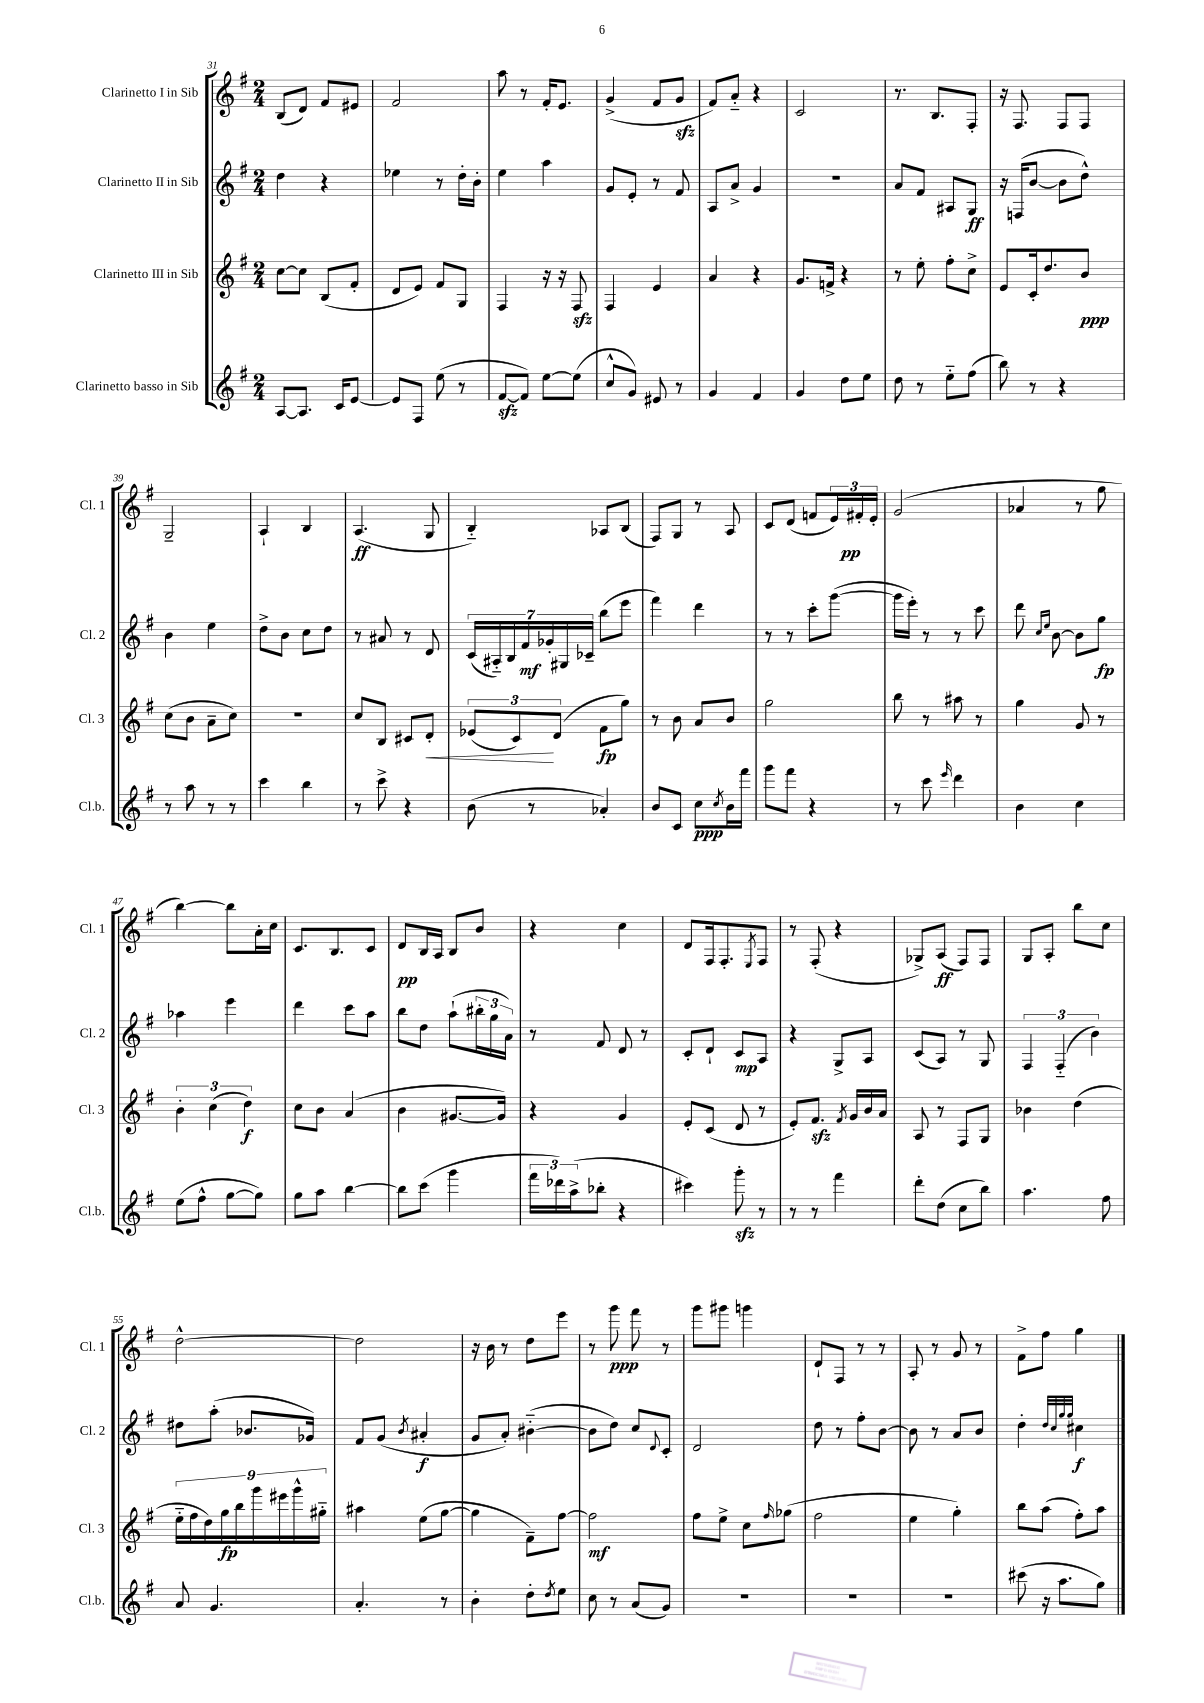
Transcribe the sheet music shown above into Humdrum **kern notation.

**kern	**kern	**kern	**kern
*staff4	*staff3	*staff2	*staff1
*clefG2	*clefG2	*clefG2	*clefG2
*k[f#]	*k[f#]	*k[f#]	*k[f#]
*M2/4	*M2/4	*M2/4	*M2/4
[8A	[8cc	4dd	(8B
8.A]	8cc]	.	8d)
.	(8B	4r	8f#
16c	.	.	.
[8e	8f#'	.	8e#
=	=	=	=
8e]	8d	4ee-	2f#
8F#	8e)	.	.
(8ee	8f#	8r	.
8r	8G	16dd'	.
.	.	16b'	.
=	=	=	=
[8f#	4F#	4ee	8aa
8f#])	.	.	8r
[8ee	16r	4aa	16f#'
.	16r	.	8.e
(8ee]	8F#	.	.
=	=	=	=
8cc^^	4F#	8g	(4g^
8g)	.	8e'	.
8e#	4e	8r	8f#
8r	.	8f#	8g
=	=	=	=
4g	4a	8A	8f#)
.	.	8a^	8a'~
4f#	4r	4g	4r
=	=	=	=
4g	8.g	2r	2c
.	16f^	.	.
8dd	4r	.	.
8ee	.	.	.
=	=	=	=
8dd	8r	8a	8.r
8r	8ee'	8f#	.
.	.	.	8.B
8ee'~	8ff#'	8A#	.
(8ff#	8cc^	8G	8F#'
=	=	=	=
8bb)	8e	16r	16r
.	.	(16F	8.F#
8r	16c'	[8b	.
.	8.dd	.	.
4r	.	8b]	8F#
.	8b	8dd^^)	8F#
=	=	=	=
8r	(8cc	4b	2G~
8aa	8b	.	.
8r	8a~	4ee	.
8r	8cc)	.	.
=	=	=	=
4ccc	2r	8dd^	4A`
.	.	8b	.
4bb	.	8cc	4B
.	.	8dd	.
=	=	=	=
8r	8cc	8r	(4.A
8ccc^	8B	8a#	.
4r	8c#	8r	.
.	8d'	8d	8G
=	=	=	=
(8b	(12e-	(28c	4B'~)
.	.	28A#'~)	.
.	.	28B	.
.	12c)	.	.
.	.	28f#	.
8r	.	.	.
.	.	28g-'	.
.	(12d	.	.
.	.	28G#	.
.	.	28c-~	.
4a-')	8f#	(8bb	8A-
.	8gg)	8eee	(8B
=	=	=	=
8b	8r	4fff#)	8F#)
8c	8b	.	8G
8cc	8a	4ddd	8r
8qcc	.	.	.
16b	8b	.	8A
16fff#	.	.	.
=	=	=	=
8ggg	2gg	8r	8c
8fff#	.	8r	(8d
4r	.	8ccc'	8f
.	.	([8ggg	24e)
.	.	.	24f#'
.	.	.	24e'
=	=	=	=
8r	8bb	16ggg]	(2g
.	.	16eee')	.
8ccc	8r	8r	.
16qqeee	.	.	.
4ddd	8aa#	8r	.
.	8r	8ccc	.
=	=	=	=
4b	4gg	8ddd	4a-
.	.	16qqcc	.
.	.	16qqee	.
.	.	[8b	.
4cc	8g	8b]	8r
.	8r	8gg	8gg
=	=	=	=
(8ee	6b'	4aa-	[4bb)
8ff#^^	.	.	.
.	(6cc	.	.
[8gg	.	4eee	8bb]
.	6dd)	.	.
8gg])	.	.	16a'
.	.	.	16cc
=	=	=	=
8gg	8cc	4ddd	8.c
8aa	8b	.	.
.	.	.	8.B
[4bb	(4a	8ccc	.
.	.	8aa	8c
=	=	=	=
8bb]	4b	8bb	8d
(8ccc	.	8dd	16B
.	.	.	16A
4ggg	[8.g#	(8aa`	8B
.	.	24bb#'	8b
.	.	24gg	.
.	16g#])	.	.
.	.	24a)	.
=	=	=	=
24fff#	4r	8r	4r
24ddd-)	.	.	.
(24aa^	.	.	.
8bb-'	.	8f#	.
4r	4g	8d	4cc
.	.	8r	.
=	=	=	=
4ccc#)	8e'	8c'	8d
.	(8c	8d`	16F#
.	.	.	8.F#'
8ggg'	8d	8c	.
.	.	.	8qE
8r	8r	8A	8F#
=	=	=	=
8r	8e')	4r	8r
8r	8.f#	.	(8F#'
4fff#	.	8G^	4r
.	8qf#	.	.
.	16g	.	.
.	16b	8A	.
.	16a	.	.
=	=	=	=
8ddd'	8A	(8c	8G-^)
(8dd	8r	8A)	(8A
8cc	8F#	8r	8F#)
8bb)	8G	8G	8F#
=	=	=	=
4.aa	4b-	6F#	8G
.	.	.	8A'
.	.	(6F#'~	.
.	(4dd	.	8bb
.	.	6b)	.
8ff#	.	.	8cc
=	=	=	=
8a	18ee'~	8dd#	[2dd^^
.	18ff#	.	.
.	18dd)	.	.
4.g	.	(8aa'	.
.	18gg	.	.
.	18bb	.	.
.	.	8.b-	.
.	18ggg	.	.
.	18eee#	.	.
.	18ggg^^	.	.
.	.	16g-)	.
.	18gg#'~	.	.
=	=	=	=
4.a'	4aa#	8f#	2dd]
.	.	(8g	.
.	.	8qb	.
.	(8ee	4a#'	.
8r	[8gg	.	.
=	=	=	=
4b'	4gg]	8g	16r
.	.	.	16b
.	.	8a')	8r
8dd'	8f#~)	([4b#'~	8dd
8qdd	.	.	.
8ee	[8ff#	.	8eee
=	=	=	=
8cc	2ff#]	8b#]	8r
8r	.	8dd)	8ggg
(8a	.	8cc	8fff#
.	.	8qqd	.
8g)	.	8c'	8r
=	=	=	=
2r	8ff#	2d	8ggg
.	8ee^	.	8ggg#
.	8cc	.	4ggg
.	16qqff#	.	.
.	(8gg-	.	.
=	=	=	=
2r	2ff#	8dd	8d`
.	.	8r	8F#
.	.	8ff#'	8r
.	.	[8b	8r
=	=	=	=
2r	4ee	8b]	8A'
.	.	8r	8r
.	4gg')	8a	8g
.	.	8b	8r
=	=	=	=
(8ccc#	8bb	4dd'	8f#^
16r	(8aa	.	8ff#
8.aa	.	.	.
.	.	32qqdd	.
.	.	32qqcc	.
.	.	32qqgg	.
.	.	32qqgg	.
.	8ff#')	4cc#	4gg
8gg)	8aa	.	.
==	==	==	==
*-	*-	*-	*-
